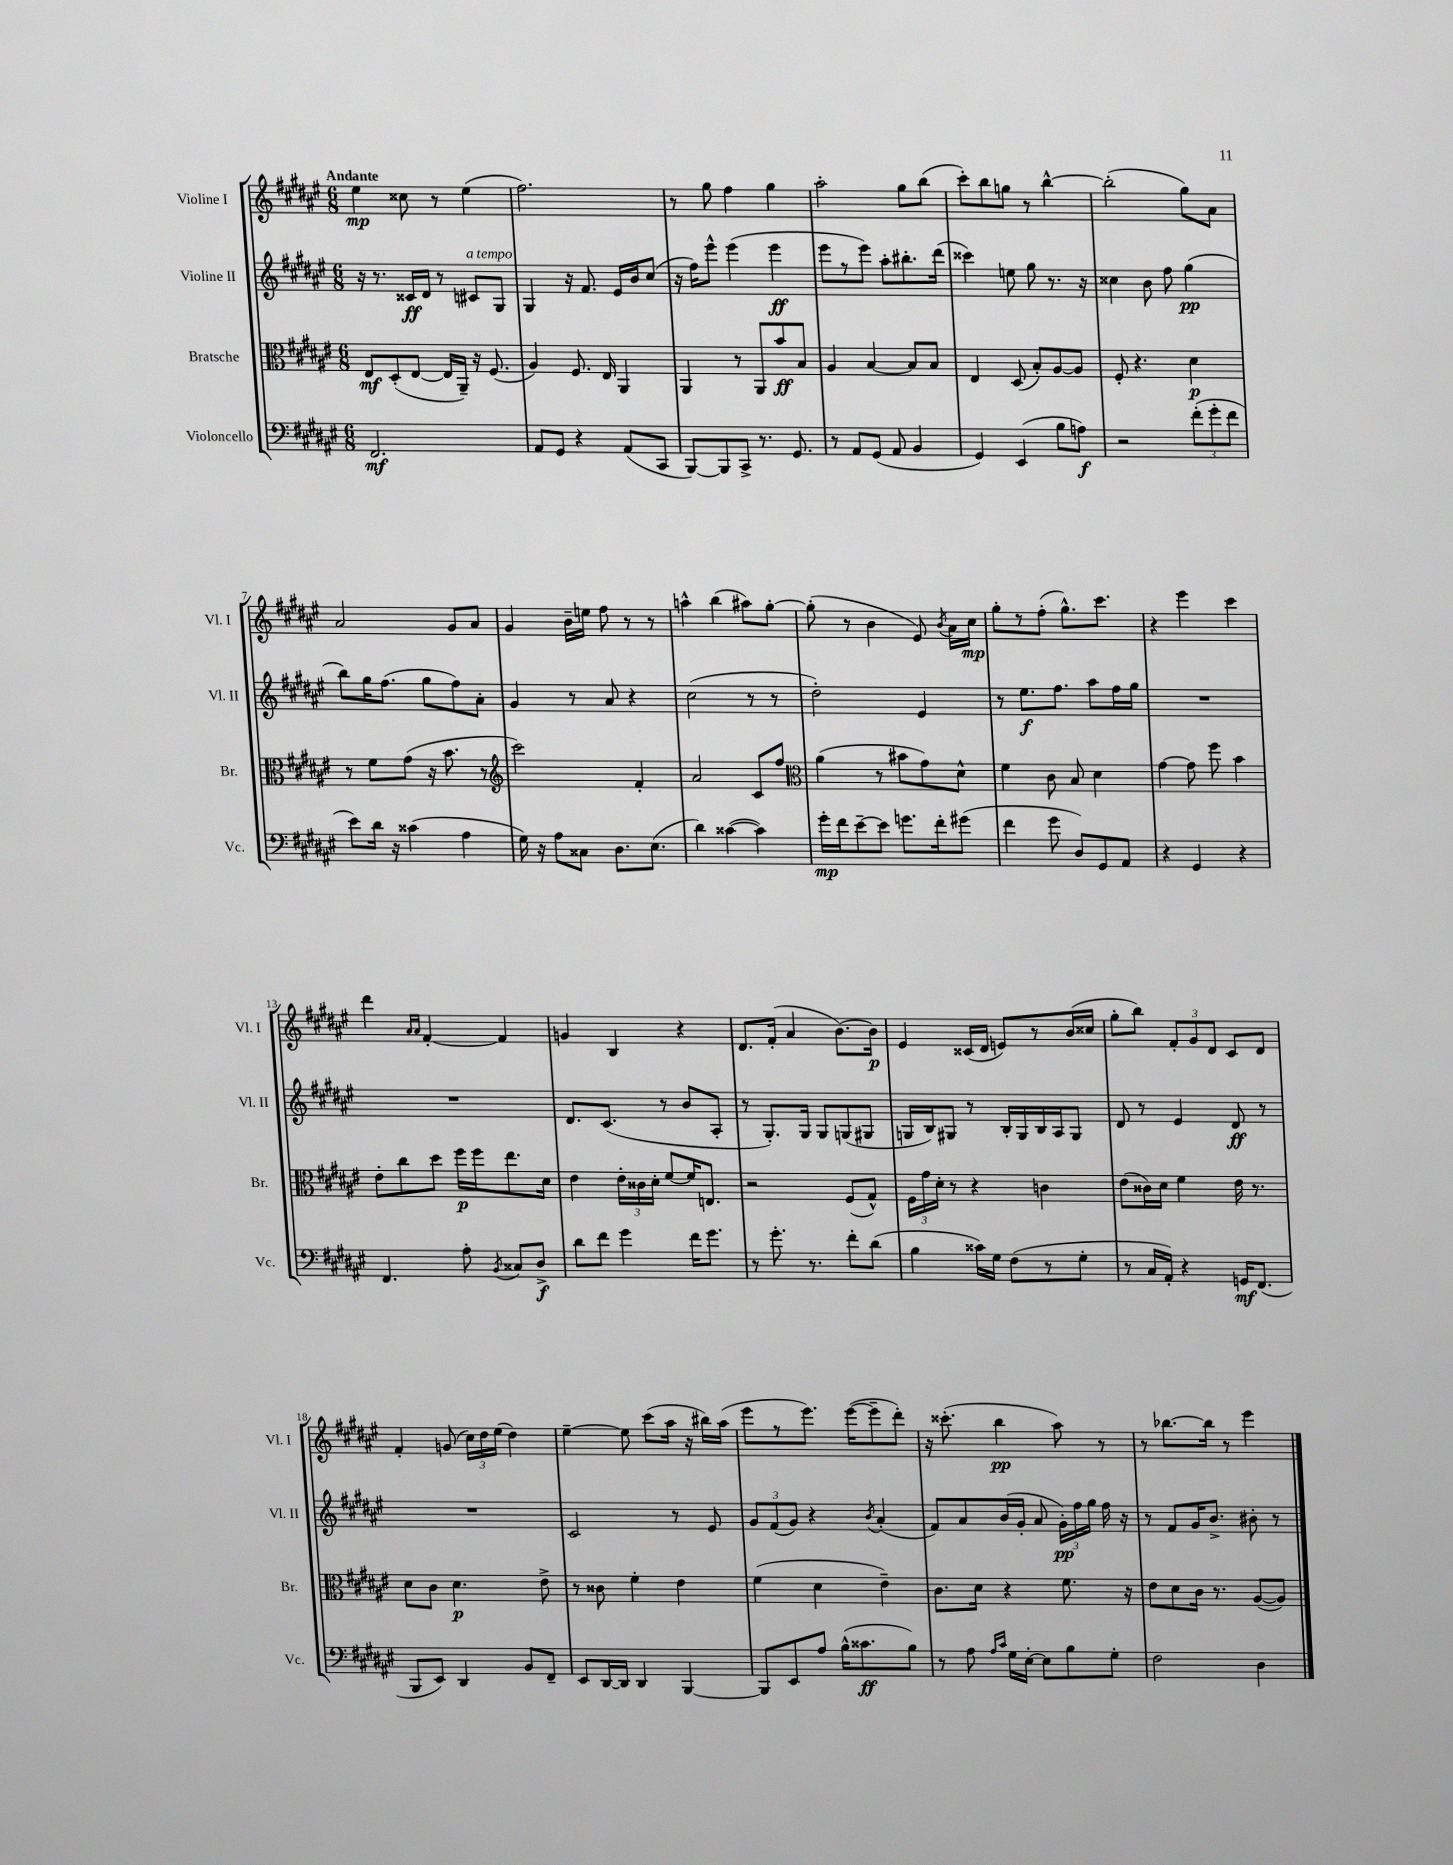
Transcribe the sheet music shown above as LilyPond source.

<<
\new StaffGroup <<
\new Staff = "s0" \with { instrumentName = "Violine I" shortInstrumentName = "Vl. I" } {
    \clef treble \key fis \major \numericTimeSignature \time 6/8 \tempo "Andante"
    \autoBeamOff eis''4\mp cisis''8 r8 eis''4( |
    fis''2.) |
    r8 gis''8 fis''4 gis''4 |
    ais''2-. gis''8[ b''8]( |
    cis'''8[-.) b''8 g''8] r8 b''4~-^ |
    b''2-.( gis''8[) ais'8] |
    ais'2 gis'8[ ais'8] |
    gis'4 b'16[-- e''16] fis''8 r8 r8 |
    a''4-^ b''4( ais''8[) gis''8]~-. |
    gis''8-.( r8 b'4 eis'8) \acciaccatura { b'8 } ais'16[ cis''16]\mp |
    gis''8[-. r8 fis''8]-.( gis''8.[-^) cis'''8.] |
    r4 eis'''4 cis'''4 |
    dis'''4 \grace { ais'16[ ais'16] } fis'4~-. fis'4 |
    g'4 b4 r4 |
    dis'8.[ fis'16]-.( ais'4 b'8.[~) b'16]\p |
    eis'4 cisis'16[( dis'16] e'8[) r8 b'16( cisis''16] |
    gis''8[-. b''8]) \tuplet 3/2 { fis'8[-. gis'8 dis'8] } cis'8[ dis'8] |
    fis'4-. g'8( \tuplet 3/2 { cis''16[) dis''16 eis''16]( } dis''4) |
    eis''4~-- eis''8 cis'''8[( ais''16] r16 bis''16[) ais''16]( |
    eis'''8[ r8 eis'''8.]) eis'''16[~( eis'''8-- dis'''8]-.) |
    r16 cisis'''8.-.( b''4\pp ais''8) r8 |
    r8 bes''8.[~ bes''16] r8 eis'''4 \bar "|." |
}
\new Staff = "s1" \with { instrumentName = "Violine II" shortInstrumentName = "Vl. II" } {
    \clef treble \key fis \major \numericTimeSignature \time 6/8
    \autoBeamOff r16 r8. cisis'16[\ff dis'16] r8 cis'8[^\markup { \italic "a tempo" } gis8] |
    gis4 r16 fis'8. eis'16[ b'16 cis''8]( |
    r16 fis''16[) eis'''8]-^ eis'''4( eis'''4\ff |
    eis'''8[ r8 eis'''8]) ais''8[-. bis''8.-. dis'''16]( |
    cisis'''4) e''8 gis''8 r8. r16 |
    cisis''4 b'8 fis''8 gis''4\pp( |
    b''8[) gis''16 fis''8.]( gis''8[ fis''8) ais'8]-. |
    gis'4 r8 ais'8 r4 |
    cis''2( r8 r8 |
    dis''2-.) eis'4 |
    r8 eis''8.[\f fis''8.] ais''8[ fis''16 gis''16] |
    R2. |
    R2. |
    dis'8.[ cis'8.]( r8 b'8[ ais8]-. |
    r8 gis8.[-.) gis16] gis8[ g8( gis8] |
    g16[ b16) gis8] r8 b16[-. gis16 b16 ais16 gis8] |
    dis'8 r8 eis'4 dis'8\ff r8 |
    R2. |
    cis'2 r8 eis'8 |
    \tuplet 3/2 { gis'8[ fis'8( gis'8]) } r4 \acciaccatura { b'8 } ais'4-.( |
    fis'8[) ais'8 b'16( gis'16]-. ais'8 \tuplet 3/2 { gis'16[-.\pp) fis''16 gis''16] } fis''16 r16 |
    r8 fis'8[ gis'16 b'8.]-> bis'8-. r8 \bar "|." |
}
\new Staff = "s2" \with { instrumentName = "Bratsche" shortInstrumentName = "Br." } {
    \clef alto \key fis \major \numericTimeSignature \time 6/8
    \autoBeamOff eis8[\mf dis8-.( eis8]~ eis16[ ais,16]--) r16 fis8.( |
    ais4) fis8. eis16 ais,4 |
    ais,4 r8 ais,8[ b'8\ff b8] |
    ais4 b4~ b8[ b8] |
    eis4 dis8( b8[-.) ais8~ ais8] |
    fis8-. r4. dis'4\p |
    r8 fis'8[ gis'8]( r16 b'8. r8 |
    \clef treble cis'''2) fis'4-. |
    ais'2 cis'8[ fis''8] |
    \clef alto ais'4( r8 bis'8[ gis'8) dis'8]-^ |
    fis'4 cis'8 b8 dis'4 |
    gis'4~ gis'8 fis''8 b'4 |
    eis'8[-. cis''8 dis''8] fis''16[\p fis''16 eis''8. dis'16] |
    eis'4 \tuplet 3/2 { eis'16[-. cisis'16 dis'16]-. } fis'8[~ fis'16 e8.] |
    r2 fis8[( gis8]-^) |
    \tuplet 3/2 { fis16[ gis'16 dis'16]-. } r8 r4 c'4 |
    eis'8[( cisis'16) dis'16] fis'4 eis'16 r8. |
    dis'8[ cis'8] dis'4.\p eis'8-> |
    r8 cisis'8 fis'4-. eis'4 |
    fis'4( dis'4 eis'4--) |
    cis'8.[ dis'16] r4 fis'8. r16 |
    eis'8[ dis'8 cis'16] r8. ais8[~( ais8]) \bar "|." |
}
\new Staff = "s3" \with { instrumentName = "Violoncello" shortInstrumentName = "Vc." } {
    \clef bass \key fis \major \numericTimeSignature \time 6/8
    \autoBeamOff fis,2.\mf |
    ais,8[ gis,8] r4 ais,8[( cis,8] |
    b,,8[~) b,,8 cis,8]-> r8. gis,8. |
    r8 ais,8[ gis,8]( ais,8 b,4 |
    gis,4) eis,4( b8[ a8]\f) |
    r2 \tuplet 3/2 { fis'8[-.( gis'8-. fis'8] } |
    eis'8[) dis'16] r16 cisis'4( ais4 |
    gis16) r16 ais8[ cisis8] dis8.[ eis8.]( |
    dis'4) cisis'4~( cisis'4) |
    gis'16[-.\mp fis'16 eis'8~-- eis'8] g'8.[ fis'16-. gis'8]( |
    fis'4 gis'8 dis8[) gis,8 ais,8] |
    r4 gis,4 r4 |
    fis,4. ais8-. \acciaccatura { b,8 } cisis8[ dis8]->\f |
    dis'8[ fis'8] gis'4 fis'16[ gis'8.] |
    r8 gis'8.-. r8. fis'8[-. dis'8]( |
    b4 cisis'16[) gis16] fis8[( r8 gis8]-. |
    r8 cis16[ ais,16]-.) r4 g,16[\mf fis,8.]( |
    b,,8[ eis,8]) dis,4 b,8[ fis,8]-- |
    eis,8[ dis,16~ dis,16] dis,4 b,,4~ |
    b,,8[ eis,8 ais8] b16[-^( cisis'8.\ff b8]) |
    r8 ais8 \grace { ais16[ cis'16] } gis16[ eis16]~-. eis8[ b8 gis8]-. |
    fis2 dis4 \bar "|." |
}
>>
>>
